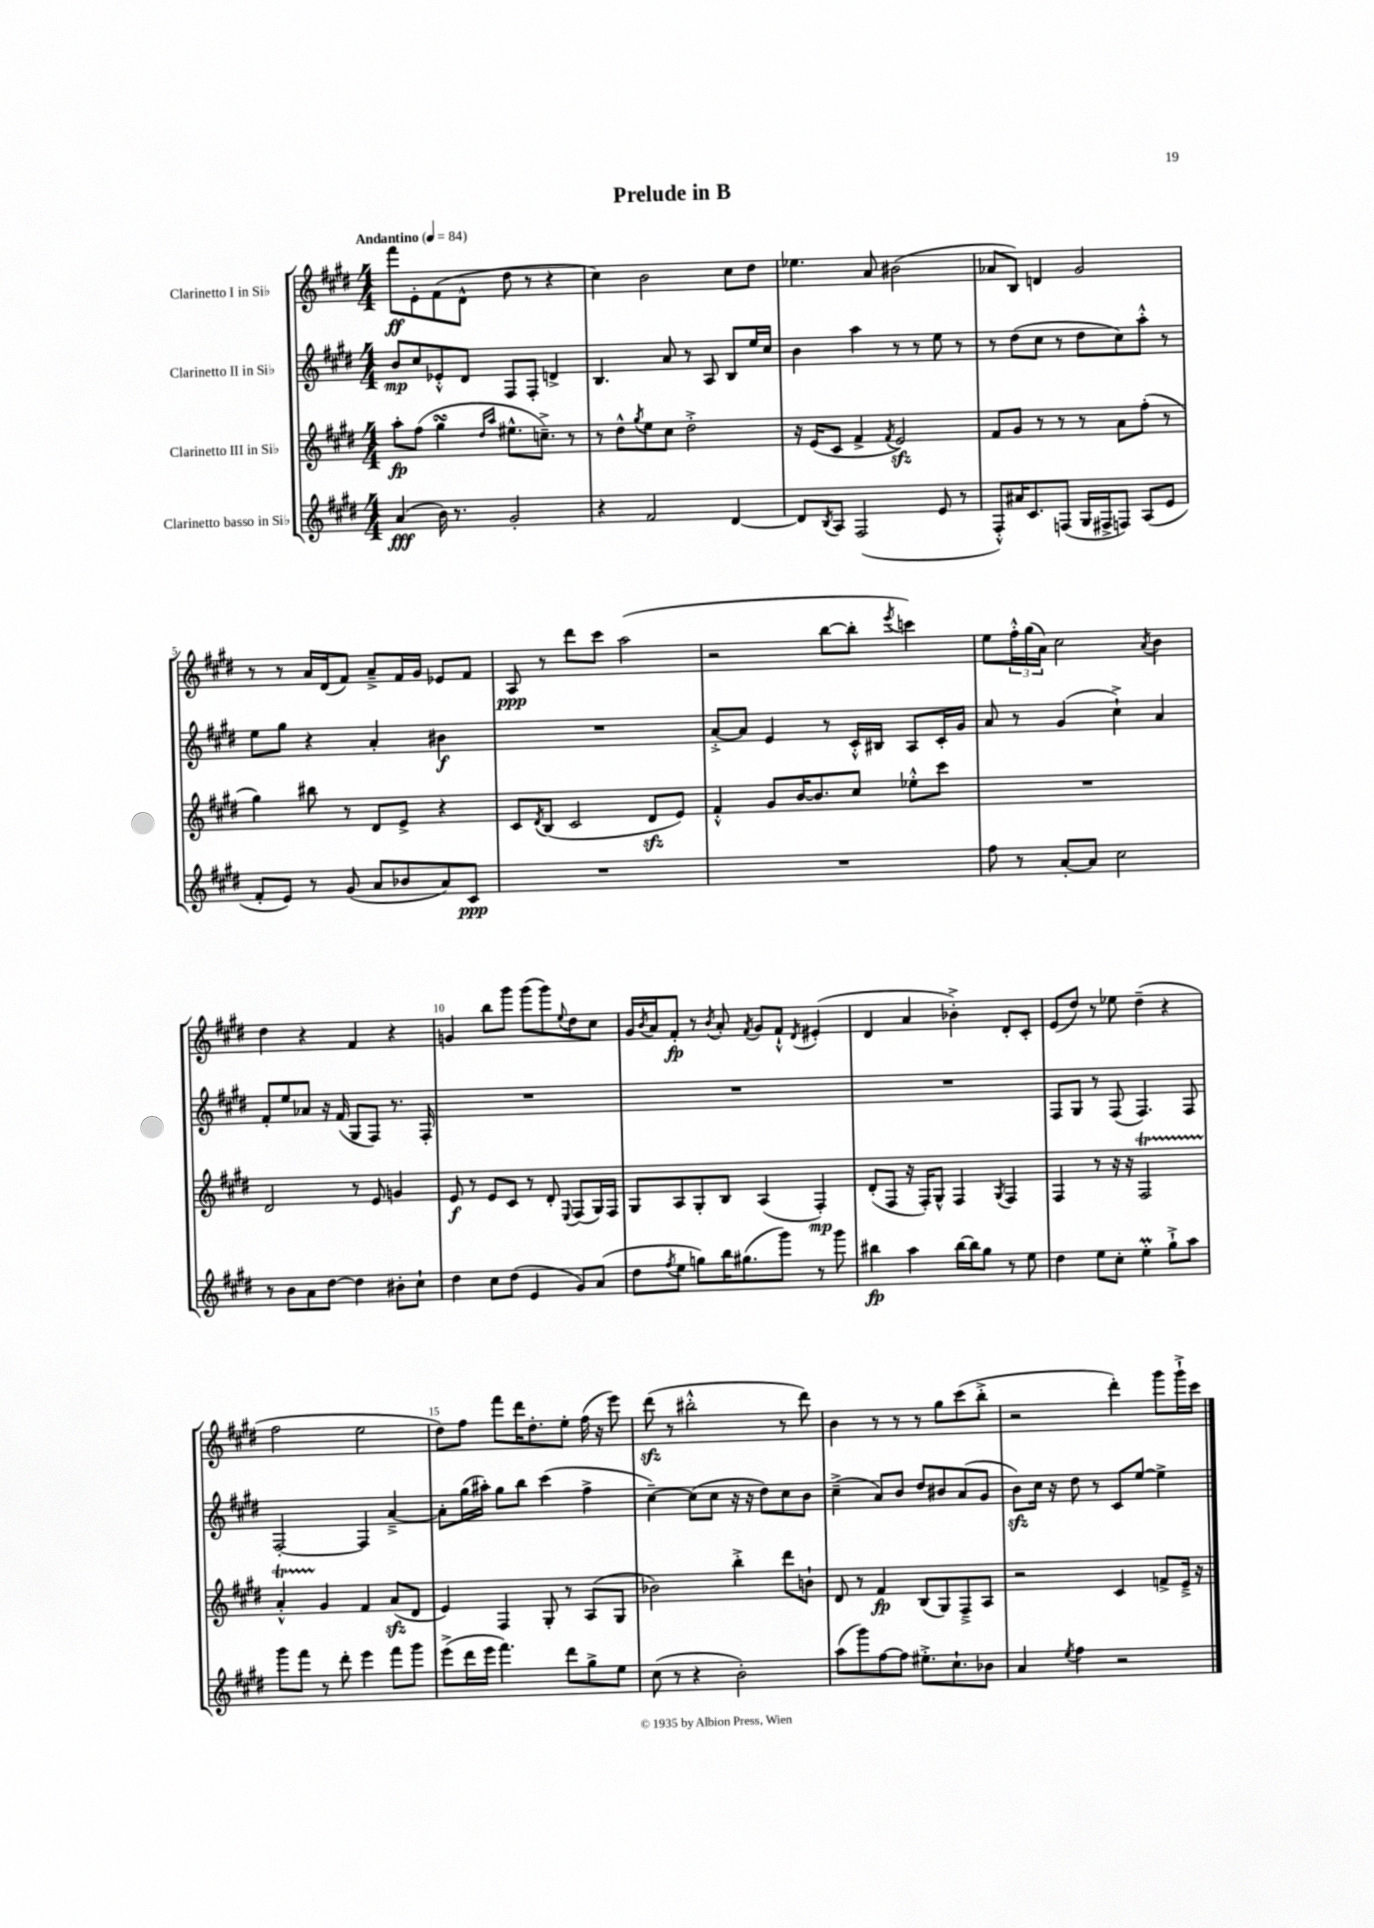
\header { title = "Prelude in B" }
<<
\new StaffGroup <<
\new Staff = "s0" \with { instrumentName = "Clarinetto I in Sib" } {
    \clef treble \key e \major \numericTimeSignature \time 4/4 \tempo "Andantino" 4 = 84
    fis'''8\ff e'8-. fis'8( dis'8-^ dis''8 r8 r4 |
    cis''4) b'2 cis''8 dis''8 |
    ees''4. a'8 bis'2( |
    aes'8 b8) d'4 gis'2 |
    r8 r8 a'16 dis'16( fis'8) a'8---> fis'16 gis'16 ees'8 fis'8 |
    a8\ppp r8 dis'''8 cis'''8 a''2( |
    r2 b''8~ b''8-. \acciaccatura { e'''8 } c'''4) |
    e''8 \tuplet 3/2 { fis''16-.-^ gis''16( a'16) } cis''2 \acciaccatura { a'8 } b'4 |
    dis''4 r4 fis'4 r4 |
    g'4 b''8 gis'''8 gis'''8( gis'''8) \appoggiatura { e''8 } dis''8 cis''8 |
    gis'16 \acciaccatura { b'8 } a'16 fis'8-.\fp r8 \acciaccatura { b'8 } a'8-. \acciaccatura { fis'8 } gis'8 fis'8-!-^ \acciaccatura { dis'8 } eis'4-.( |
    dis'4 a'4 bes'4-.->) dis'8-. cis'8-. |
    e'8( dis''8) r8 ees''8 dis''4--( r4 |
    fis''2 e''2 |
    dis''8) fis''8 fis'''8 dis'''16 dis''8.-. e''8-. fis''16( r16 e'''8) |
    dis'''8\sfz( r8 bis''2-.-^ r8 dis'''8) |
    b'4 r8 r8 r8 gis''8 cis'''8( b''8-.-> |
    r2 dis'''4-.) gis'''8 gis'''16-!-> cis'''16 \bar "|." |
}
\new Staff = "s1" \with { instrumentName = "Clarinetto II in Sib" } {
    \clef treble \key e \major \numericTimeSignature \time 4/4
    b'8\mp cis''8 ees'8-.-^ dis'8 fis8 fis8-. d'4-> |
    b4. a'8 r8 a8 b8 e''16 cis''16 |
    b'4 a''4 r8 r8 e''8 r8 |
    r8 dis''8( cis''8 r8 dis''8 cis''8) a''8-.-^ r8 |
    e''8 gis''8 r4 a'4-. bis'4\f |
    R1 |
    a'8~-.-> a'8 e'4 r8 cis'16-.-^ bis16 a8 cis'16-. gis'16 |
    a'8 r8 gis'4( cis''4-!->) a'4 |
    fis'8-. e''8 aes'8 r16 fis'16( gis8 fis8) r8. fis16-. |
    R1 |
    R1 |
    R1 |
    fis8 gis8 r8 fis8( fis4.) fis8 |
    fis2~-. fis4 a'4~---> |
    a'8-. gis''16( ais''16-.) gis''8 b''8 cis'''4( fis''4-> |
    cis''4~--) cis''8( cis''8 r16 r16 dis''8) cis''8 b'8 |
    cis''4--->( a'8) b'8 dis''8 bis'8 a'8( gis'8 |
    b'8\sfz) cis''16 r16 dis''8 r8 cis'8 e''8~ e''4-> \bar "|." |
}
\new Staff = "s2" \with { instrumentName = "Clarinetto III in Sib" } {
    \clef treble \key e \major \numericTimeSignature \time 4/4
    a''8-.\fp fis''8( gis''4\turn \grace { dis''16 a''16 } eis''8.-^ c''8.--->) r8 |
    r8 dis''8-^ \acciaccatura { gis''8 } e''8 cis''8 dis''2-.-> |
    r16 e'16( cis'8 fis'4-> \acciaccatura { fis'8 } e'2\sfz) |
    fis'8 gis'8 r8 r8 r8 a'8 fis''8-.( r8 |
    gis''4) bis''8 r8 dis'8 e'8-> r4 |
    cis'8 \acciaccatura { dis'8 } b8( cis'2 dis'8\sfz e'8) |
    fis'4-.-^ gis'8 b'16~ b'8. cis''8 ees''8-.-^ cis'''8 |
    R1 |
    dis'2 r8 e'8 g'4 |
    e'8\f r8 e'8 cis'8 r8 dis'8-. \appoggiatura { e8 } fis8( gis16) fis16 |
    gis8 a8 gis8-. b8 a4( fis4-.\mp) |
    dis'8-.( fis8 r16 fis16-.) gis8-^ fis4 \acciaccatura { gis8 } fis4 |
    fis4 r8 r16 r16 fis2\startTrillSpan |
    a'4-.-^ gis'4\stopTrillSpan fis'4 a'8\sfz( dis'8 |
    e'4) fis4 gis8-. r8 a8( gis8 |
    bes'2) b''4-.-> dis'''8 b'8-! |
    dis'8 r8 fis'4\fp b8( gis8) fis8---> a8 |
    r2 cis'4 f'8-> e'16---> r16 \bar "|." |
}
\new Staff = "s3" \with { instrumentName = "Clarinetto basso in Sib" } {
    \clef treble \key e \major \numericTimeSignature \time 4/4
    a'4\fff( b'16) r8. gis'2-. |
    r4 fis'2 dis'4~ |
    dis'8 \acciaccatura { b8 } a8 fis2( e'8 r8 |
    fis8-.-^) ais'16 cis'8. f8( gis16 fis16-> f8) a8( e'8 |
    fis'8-. e'8) r8 gis'8( a'8 bes'8 a'8) cis'8\ppp |
    R1 |
    R1 |
    fis''8 r8 a'8~-. a'8 cis''2 |
    r8 b'8 a'8 dis''8~ dis''4 bis'8-. cis''8-! |
    dis''4 cis''8 dis''8( e'4 gis'8) a'8( |
    dis''8 \acciaccatura { fis''8 } e''8 g''8) b''16 gis''8.( gis'''8) r8 gis'''8 |
    bis''4\fp a''4 bis''16~ bis''16 gis''8 r8 e''8 |
    dis''4 e''8 cis''8-. e''4-.\prall gis''8-!-> a''8 |
    gis'''8 fis'''8 r8 dis'''8-. e'''4 fis'''8 gis'''8 |
    e'''8->( dis'''16 e'''16 fis'''4.) dis'''8 gis''8-> e''8 |
    cis''8( r8 r4 b'2-.) |
    a''8( gis'''8) fis''8~ fis''8 eis''8.-.-> cis''8.-! bes'8 |
    a'4 \acciaccatura { e''8 } fis''4 r2 \bar "|." |
}
>>
>>
\layout { \context { \Score \override BarNumber.break-visibility = ##(#f #t #t) barNumberVisibility = #(every-nth-bar-number-visible 5) } }
